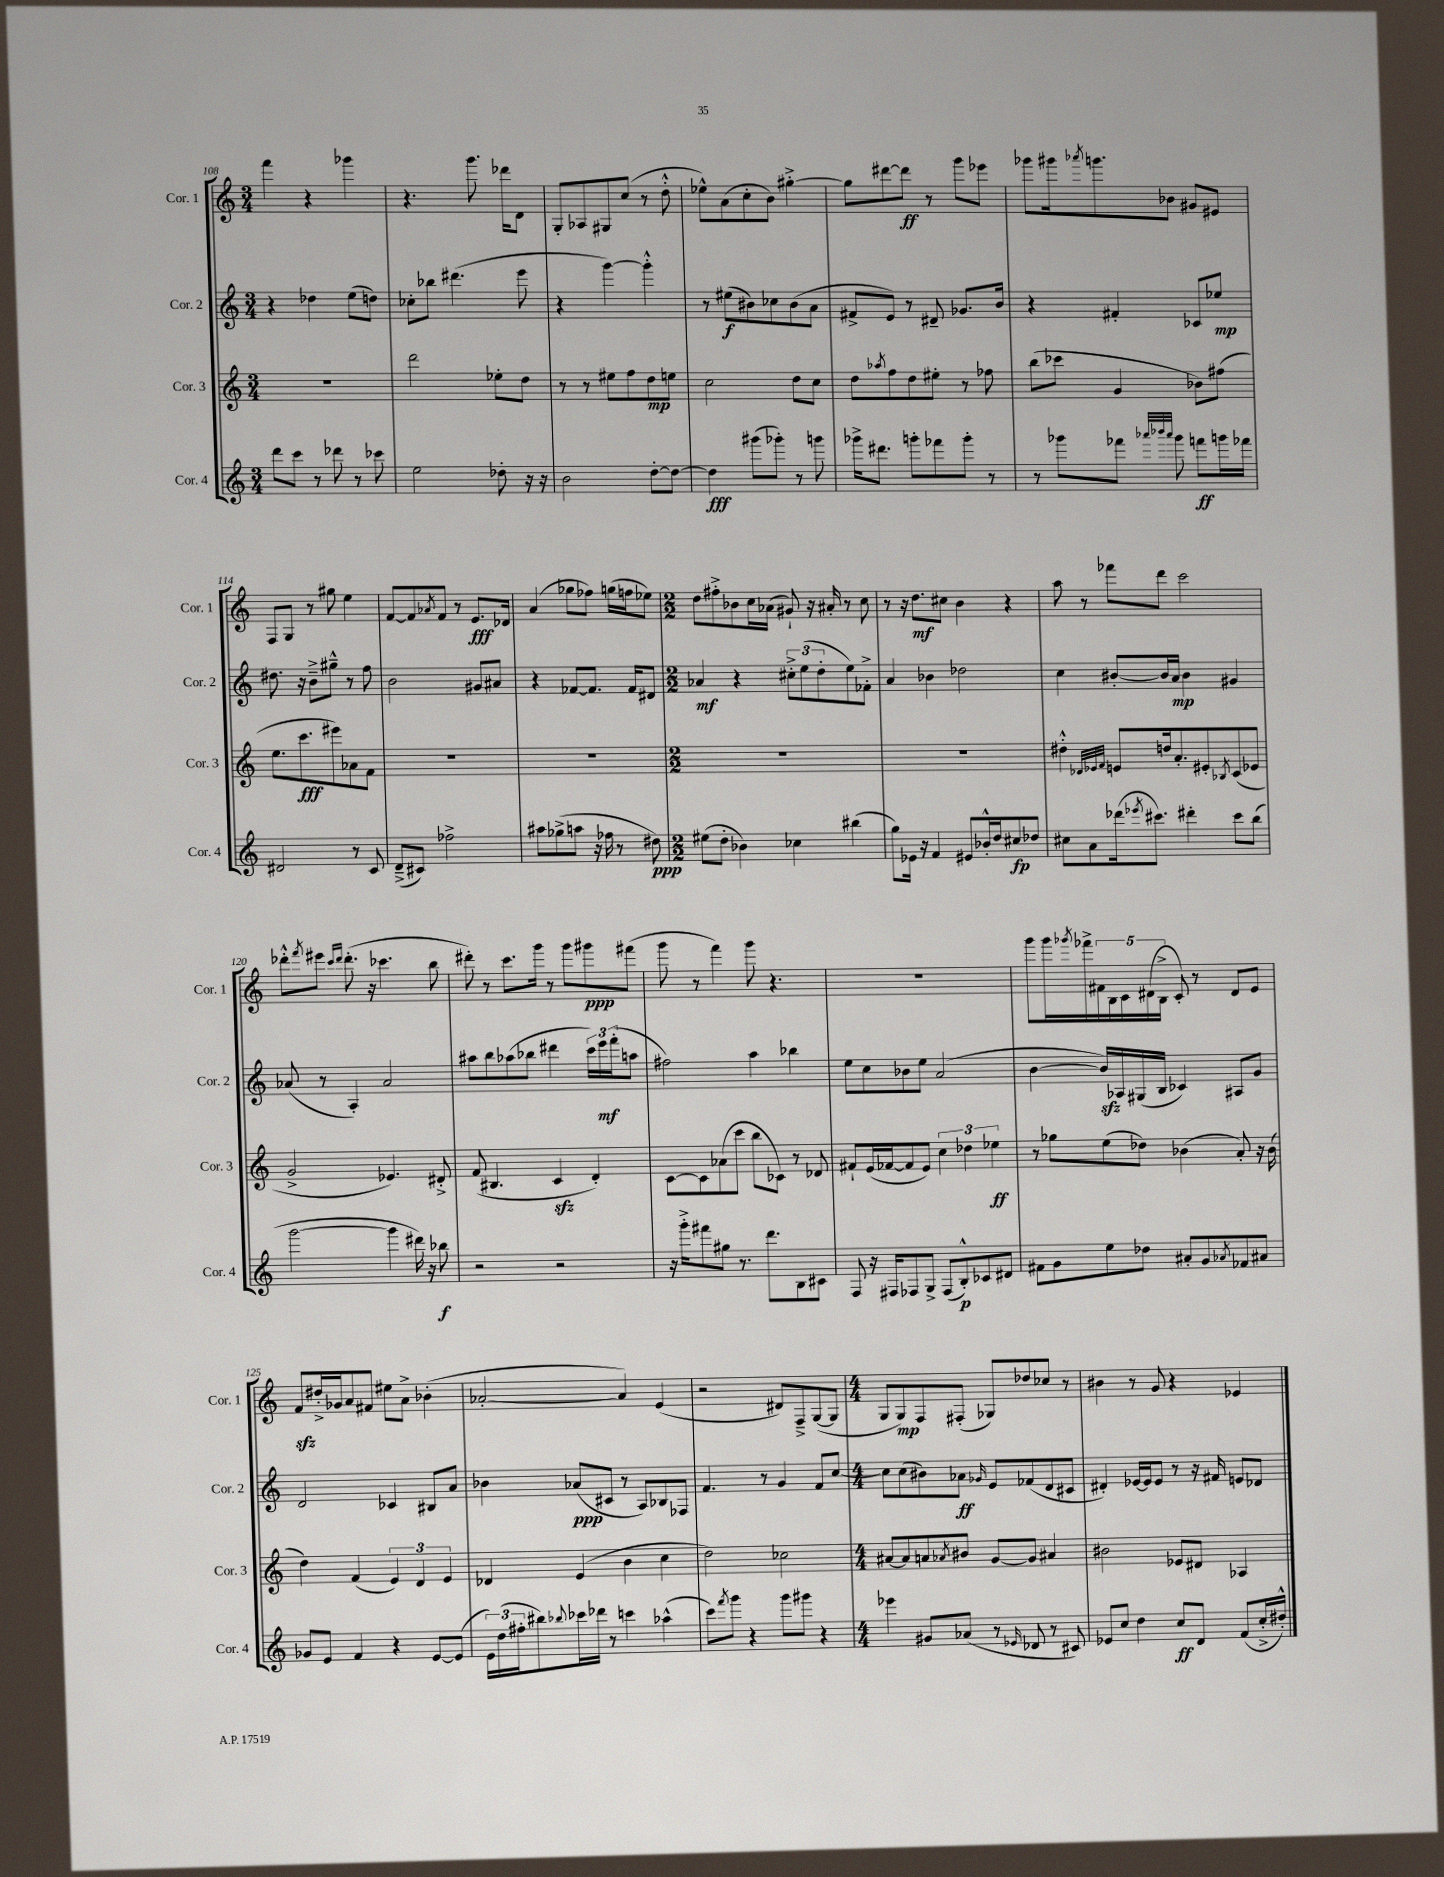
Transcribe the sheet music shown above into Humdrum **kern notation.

**kern	**kern	**kern	**kern
*staff4	*staff3	*staff2	*staff1
*clefG2	*clefG2	*clefG2	*clefG2
*k[]	*k[]	*k[]	*k[]
*M3/4	*M3/4	*M3/4	*M3/4
8ddd\L	2.r	4r	4fff\
8ccc\J	.	.	.
8r	.	4dd-\	4r
8ddd-\	.	.	.
8r	.	(8ee\L	4ggg-\
8ccc-\	.	8dd\J)	.
=	=	=	=
2ee\	2ddd\	8cc-'\L	4.r
.	.	8bb-\J	.
.	.	(4.ddd#\	.
.	.	.	8.ggg\
8dd-'\	8ee-'\L	.	.
.	.	.	16ddd-\LK
16r	8dd\J	8eee\	8d\J
16r	.	.	.
=	=	=	=
2b\	8r	4r	8G'/L
.	8r	.	8A-/
.	8ee#\L	[4ggg\)	8G#/
.	8ff\	.	(8cc/J
[8dd'\L	8dd\	4ggg'^^\]	8r
8dd\_J	8ee\J	.	8dd'^^\
=	=	=	=
4dd\]	2cc\	8r	8ee-^^\L)
.	.	(8ee#\L	(8a\
(8ggg#\L	.	8b#\)	8cc'\
8ggg-'\J)	.	8cc-\	8b\J)
8r	8dd\L	(8b#\	[4gg#'^\
8ggg\	8cc\J	8a\J	.
=	=	=	=
16ggg-^\LK	8dd\L	8f#^/L	8gg#\]L
8.ddd#\J	.	.	.
.	8qaa-/	.	.
.	8ff\	8e/J)	[8ddd#\
8ggg'\L	8dd\	8r	8ddd#\]J
8fff-\	8ee#'\J	8d#~/	8r
8ggg'\J	8r	8.g-/L	8ggg\L
8r	8ff-\	.	8eee-\J
.	.	16b/Jk	.
=	=	=	=
8r	(8bb\L	4r	8ggg-\L
8ggg-\L	8ccc-\J	.	16ggg#\k
.	.	.	8qaaa-/
.	.	.	8.ggg\
8fff-\J	4g/	4f#'/	.
32qqaaa-/LLL	.	.	.
32qqbbb-/	.	.	.
32qqaaa-/JJJ	.	.	.
8ggg-\	.	.	8b-\J
8fff\L	8b-\L)	8c-/L	8g#/L
16ggg\L	(8ff#\J	8ee-/J	8e#/J
16fff-\JJ	.	.	.
=	=	=	=
2d#/	8.ee\L	8.dd#\	8F/L
.	.	.	8G/J
.	8.ccc\	16r	.
.	.	8b~^\L	8r
.	8eee#\)	8gg#~^^\J	8gg#\
8r	8a-\	8r	4ee\
8c/	8f\J	8ff\	.
=	=	=	=
(8d~^/L	2.r	2b\	[8f/L
8c#/J)	.	.	8f/]
.	.	.	8qa-/
2ff-^\	.	.	8f/J
.	.	.	8r
.	.	8g#/L	8.e/L
.	.	8a#/J	.
.	.	.	16d-/Jk
=	=	=	=
8aa#\L	2.r	4r	(4a/
(8gg-^\	.	.	.
8aa\J	.	[8f-/L	8gg-\L
16r	.	8.f-/]J	8ff-\J)
16ff-\	.	.	.
8r	.	.	(16gg\LL
.	.	16f-/LK	16ff\J
8dd#\)	.	8d#/J	8ee-\J)
=	=	=	=
*M2/2	*M2/2	*M2/2	*M2/2
(8ee#\L	1r	4a-/	8dd\L
8dd'\J	.	.	8ff#'^\
4b-\)	.	4r	8b-\
.	.	.	16cc\L
.	.	.	(16a-\JJ
4cc-\	.	12cc#'^\L	8g#`/)
.	.	(12ee\	.
.	.	.	16r
.	.	12dd'\	.
.	.	.	16a#'/
(4bb#\	.	8ee\)	8r
.	.	8f-'^\J	8cc\
=	=	=	=
8gg\L)	1r	4a/	8r
16e-\Jk	.	.	16r
16r	.	.	8.dd\L
4f/	.	4b-\	.
.	.	.	8cc#\J
8e#/L	.	2dd-\	4b\
16b-'^^/L	.	.	.
16dd/J	.	.	.
8cc#/	.	.	4r
8dd-/J	.	.	.
=	=	=	=
8cc#\L	4dd#'^^\	4cc\	8aa\
8a\	.	.	8r
.	32qqd-/LLL	.	.
.	32qqe-/	.	.
.	32qqf/JJJ	.	.
(16ddd-\k	8e/L	[8b#'/L	8fff-\L
8qeee-/	.	.	.
8.ccc#\J)	.	.	.
.	16dd/k	16b#/]L	8ddd\J
.	8.a'/	16a/JJ	.
4ddd#'\	.	4b#\	2ccc\
.	8e#'/	.	.
.	8qB-/	.	.
8ccc#\L	(8c/	4g#/	.
(8bb\J	8e-/J	.	.
=	=	=	=
[2ggg\	2g^/	(8a-/	8ddd-'^^\L
.	.	.	8qfff/
.	.	8r	8eee#\J
.	.	.	16qqccc/LL
.	.	.	16qqddd-/JJ
.	.	4A'/)	(8.ddd-'\
.	.	.	16r
4ggg\]	4.e-/)	2a-/	4.ccc-\
16ddd#\)	.	.	.
16r	.	.	.
8bb-\	8d#'^/	.	8bb\
=	=	=	=
2r	(8f/	8aa#\L	8ddd#'\)
.	4.B#/	8bb\	8r
.	.	(8aa-\	8.ccc\L
.	.	8bb-\J	.
.	.	.	16ggg\Jk
2r	4c/	4ddd#\	8r
.	.	.	8ggg\L
.	4d'/)	24ccc\LL)	8ggg#\
.	.	24eee\	.
.	.	(24fff'\J	.
.	.	8aa\J	(8fff#\J
=	=	=	=
16r	[8c\L	2ff#\)	8ggg\
16ggg'^\LK	.	.	.
8fff#\	8c\]	.	8r
8gg#\J	(8a-\	.	4fff\)
8.r	8ccc\J	.	.
.	8bb\L	4aa\	8ggg\
8.ddd\L	.	.	.
.	8c-\J)	.	4.r
8B\	8r	4bb-\	.
8c#\J	8d-/	.	.
=	=	=	=
8F/	8f#`/L	8ee\L	1r
16r	(16e/L	8cc\	.
16F#/LK	[16f-/J	.	.
8F-/	8f-/]	8b-\	.
8G^/J	8e/J)	8ee\J	.
(8F-/L	6cc\	(2a/	.
8B'^^/)	.	.	.
.	6dd-\	.	.
8c-/	.	.	.
.	6ee-\	.	.
8d#/J	.	.	.
=	=	=	=
8f#\L	8r	[4b\	8ggg\L
8g\	8gg-\L	.	16ggg\L
.	.	.	8qggg-/
.	.	.	16fff-^\
8ee\	(8ee\	16b/]LL)	20f#\
.	.	.	20B\
.	.	16A-/	.
.	.	.	20c\
8dd-\J	8dd-\J)	(16G#/	.
.	.	.	(20d#\
.	.	16B/JJ	.
.	.	.	20B^\JJ
8a#'/L	(4b-\	4c-/)	8c'/)
8g/	.	.	8r
8qa-/	.	.	.
8f-/	8a'/)	8A#/L	8d#/L
8a#/J	16r	8g/J	8e/J
.	(16b-\	.	.
=	=	=	=
8g-/L	4dd\)	2d/	8f/L
8e/J	.	.	16dd#'^/L
.	.	.	16g-/J
4f/	(4f/	.	8a/
.	.	.	8f#/J
4r	6e/)	4c-/	8ee#\L
.	.	.	8a^\J
.	6d/	.	.
[8e/L	.	8B#/L	(4b-'\
.	6e/	.	.
(8e/]J	.	8a/J	.
=	=	=	=
24e\LL)	4d-/	4b-\	[2a-'/
(24dd\	.	.	.
24ff#'\J	.	.	.
8bb#\)	.	.	.
8qqbb-/	.	.	.
16ccc-\L	(4e/	(8a-/L	.
16ddd-\JJ	.	.	.
8r	.	8c#/J	.
4ccc\	4b\	8r	4a-/])
.	.	8A/L)	.
(4aa-^^\	4cc\	8B-/	(4e/
.	.	8F-/J	.
=	=	=	=
8ccc\L)	2dd\)	4.f/	2r
8qfff/	.	.	.
8ggg\J	.	.	.
4r	.	.	.
.	.	8r	.
8ggg\L	2cc-\	4g/	8d#/L)
8ggg#\J	.	.	8F~^/
4r	.	8f/L	([8G/
.	.	[8cc/J	8G/]J
=	=	=	=
*M4/4	*M4/4	*M4/4	*M4/4
4eee-\	[8a#/L	8cc\]L	8G/L
.	8a#/]	(8cc\	8G/)
8g#/L	8a/	8b#\)	8F/
.	8qa-/	.	.
(8a-/J	8b#/J	8a-\J	(8F#'/J
.	.	16qqg-/	.
8r	[8g/L	8e/L	8G-/L)
16qqe-/	.	.	.
8d-/	8g/]J	(8f-/	8dd-/
8r	4a#/	8d/	8cc-/J
8c#/)	.	8c#/J	8r
=	=	=	=
8e-/L	2b#\	4d#'/)	4b#\
8cc/J	.	.	.
4dd\	.	[16e-/LL	8r
.	.	16e-/]J	.
.	.	8e-/J	8g/
8cc/L	8e-/L	8r	4r
8d/J	8d#/J	16r	.
.	.	16f#/	.
(8f/L	4A-/	8e/L	4e-/
16cc'^/L	.	8d-/J	.
16dd#'^^/JJ)	.	.	.
==	==	==	==
*-	*-	*-	*-
